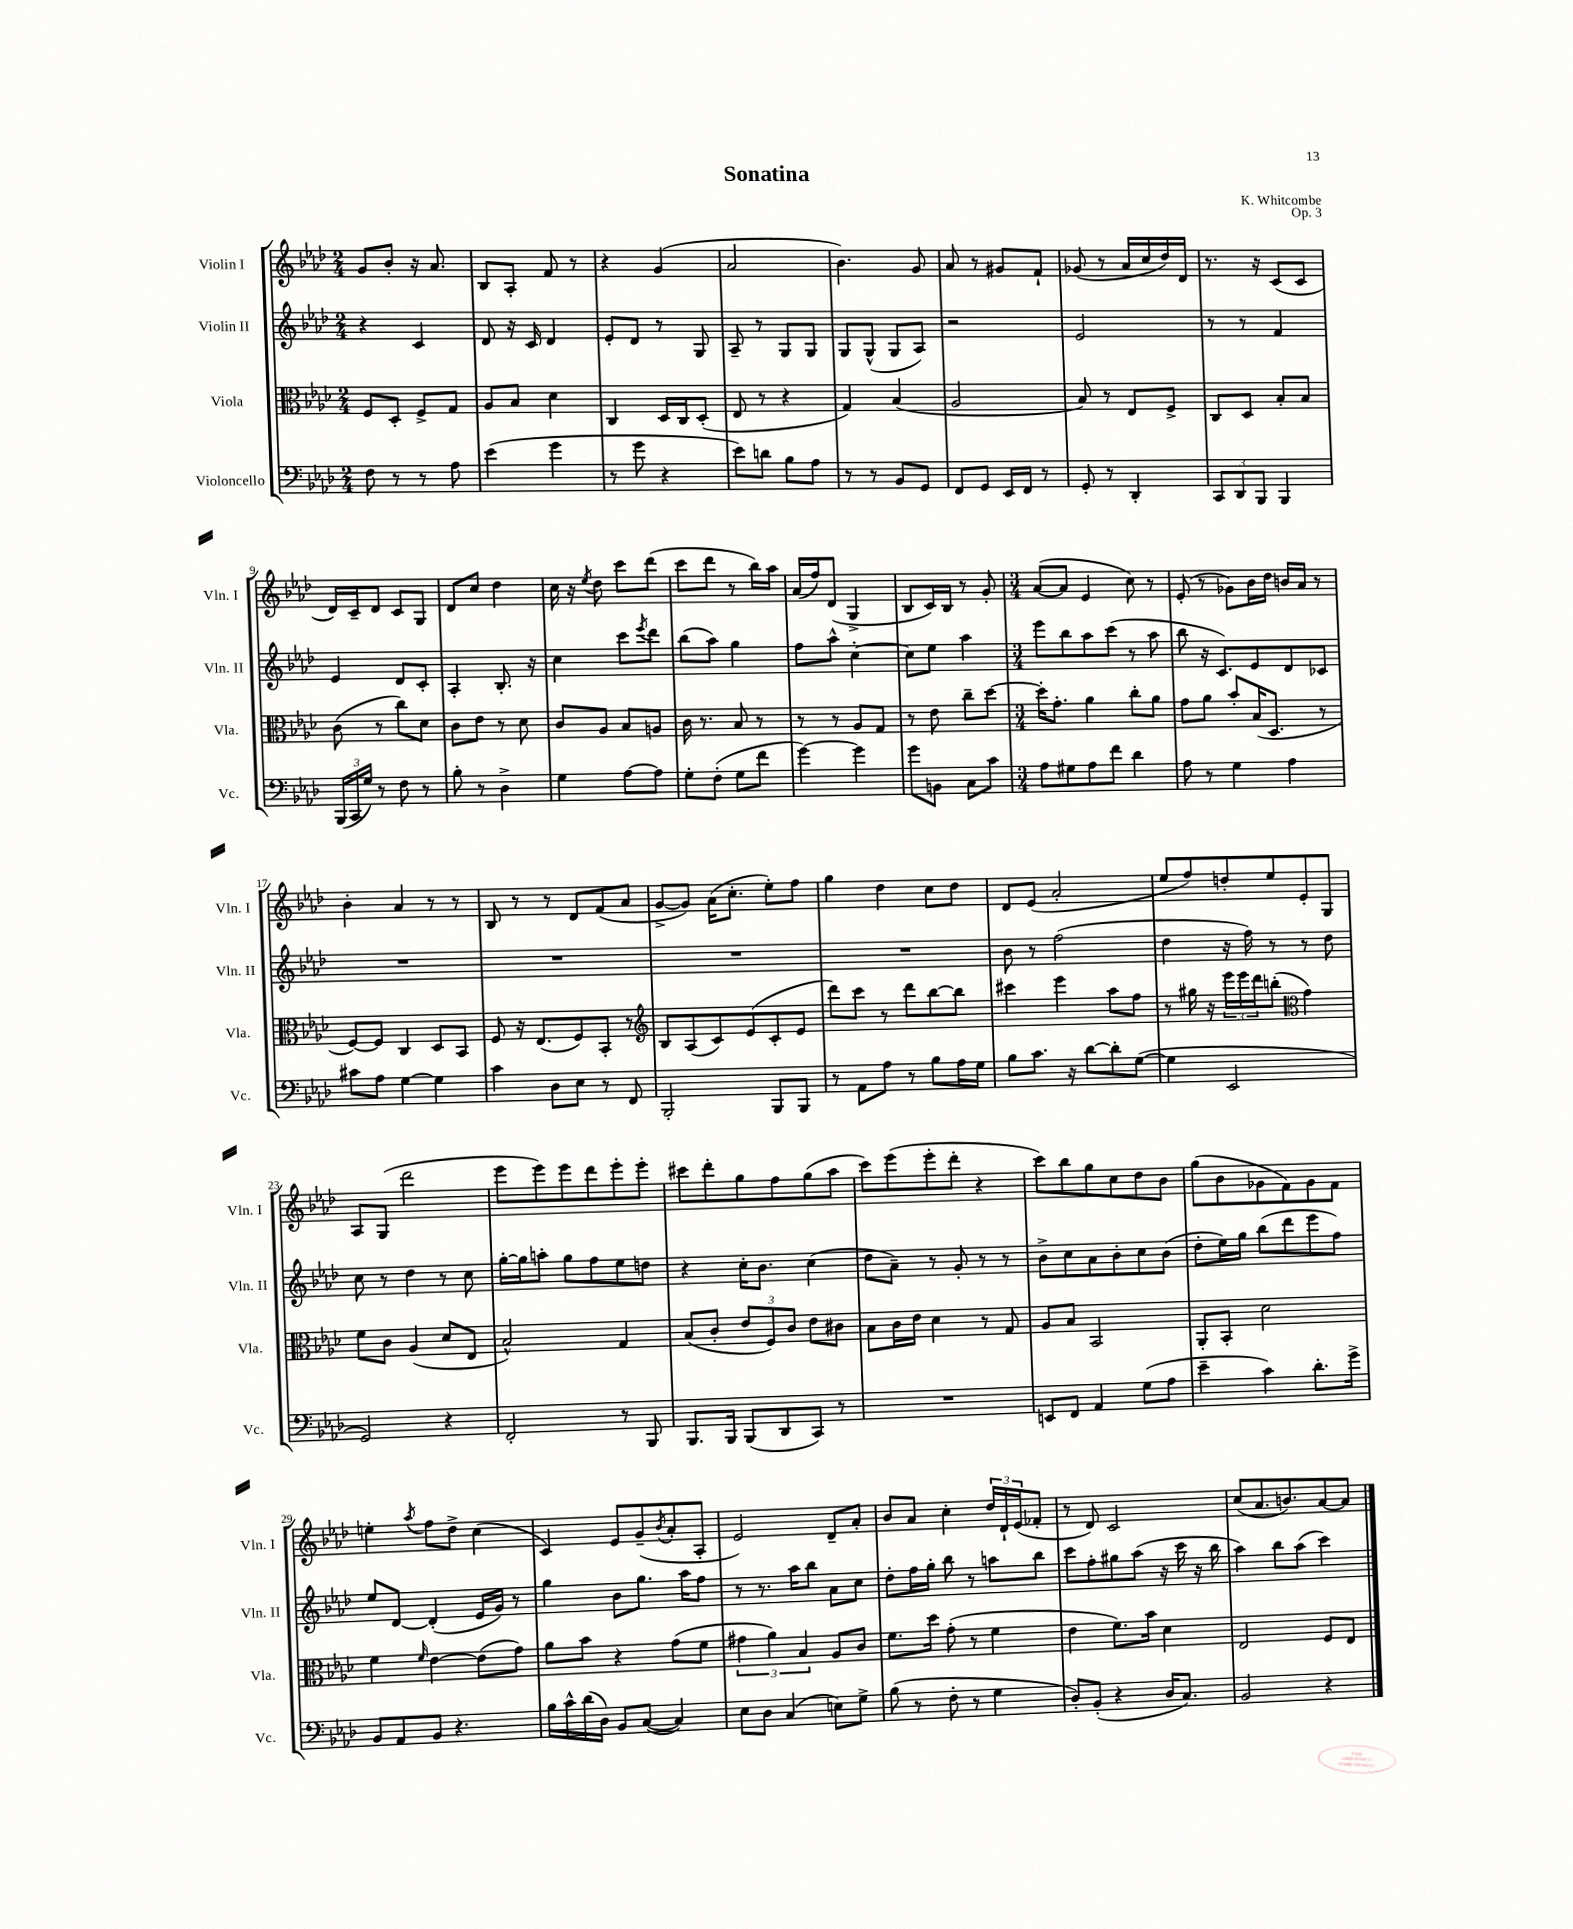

**kern	**kern	**kern	**kern
*staff4	*staff3	*staff2	*staff1
*clefF4	*clefC3	*clefG2	*clefG2
*k[b-e-a-d-]	*k[b-e-a-d-]	*k[b-e-a-d-]	*k[b-e-a-d-]
*M2/4	*M2/4	*M2/4	*M2/4
8F\	8F/L	4r	8g/L
8r	8D-'/J	.	8b-'/J
8r	8F^/L	4c/	16r
.	.	.	8.a-/
8A-\	8G/J	.	.
=	=	=	=
(4e-\	8A-/L	8d-/	8B-/L
.	8B-/J	16r	8A-'/J
.	.	16c/	.
4g\	4d-\	4d-/	8f/
.	.	.	8r
=	=	=	=
8r	4C/	8e-'/L	4r
8g\	.	8d-/J	.
4r	16D-/LL	8r	(4g/
.	16C/J	.	.
.	(8D-'/J	8G/	.
=	=	=	=
8e-\L)	8E-/	8A-~/	2a-/
8d\J	8r	8r	.
8B-\L	4r	8G/L	.
8A-\J	.	8G/J	.
=	=	=	=
8r	4G/)	8G/L	4.b-\)
8r	.	(8G^^/J	.
8BB-/L	(4B-/	8G/L	.
8GG/J	.	8A-/J)	8g/
=	=	=	=
8FF/L	2A-/	2r	8a-/
8GG/J	.	.	8r
16EE-/LL	.	.	8g#/L
16FF/JJ	.	.	.
8r	.	.	8f`/J
=	=	=	=
8GG'/	8B-/)	2e-/	(8g-/
8r	8r	.	8r
4DD-'/	8E-/L	.	16a-/LL
.	.	.	16cc/
.	8F^/J	.	16dd-/)
.	.	.	16d-/JJ
=	=	=	=
12CC/L	8C/L	8r	8.r
12DD-/	.	.	.
.	8D-/J	8r	.
12BBB-/J	.	.	.
.	.	.	16r
4BBB-/	8B-'/L	4f/	(8c/L
.	8B-/J	.	8c/J
=	=	=	=
(24BBB-/LL	(8c\	4e-/	16d-/LL)
24CC/	.	.	.
.	.	.	16c~/J
24G/JJ)	.	.	.
8r	8r	.	8d-/J
8F\	8cc\L)	8d-/L	8c/L
8r	8d-\J	8c'/J	8G/J
=	=	=	=
8B-'\	8c\L	4A-'/	8d-/L
8r	8e-\J	.	8cc/J
4D-^\	8r	8.B-'/	4dd-\
.	8d-\	.	.
.	.	16r	.
=	=	=	=
4G\	8c/L	4cc\	16cc\
.	.	.	16r
.	.	.	8qee-/
.	8A-/J	.	8dd-\
[8A-\L	8B-/L	8ccc\L	8ccc\L
.	.	8qeee-/	.
8A-\]J	8A/J	8ddd-\J	(8ddd-\J
=	=	=	=
8G'\L	16c\	(8bb-\L	8ccc\L
.	8.r	.	.
(8F'\J	.	8aa-\J)	8ddd-\J
8G\L	8B-/	4gg\	8r
8f\J	8r	.	16bb-\LL)
.	.	.	16aa-\JJ
=	=	=	=
[4g\)	8r	8ff\L	(16a-/LL
.	.	.	16ff/J)
.	8r	8aa-^^\J	(8d-/J
4g\]	8A-/L	[4cc'\	4G^/
.	8G/J	.	.
=	=	=	=
8g\L	8r	8cc\]L	8B-/L
8BB\J	8e-\	8ee-\J	16c/L)
.	.	.	16B-/JJ
8C\L	8cc~\L	4aa-\	8r
8c\J	[8dd-\J	.	8g'/
=	=	=	=
*M3/4	*M3/4	*M3/4	*M3/4
8A-\L	16dd-'\]LK	8eee-\L	([8a-/L
.	8.g'\J	.	.
8G#\	.	8bb-\	8a-/]J
8A-\	4a-\	8aa-\	4e-/
8f\J	.	(8ccc\J	.
4d-\	8cc'\L	8r	8cc\)
.	8a-\J	8aa-\	8r
=	=	=	=
8A-\	8g\L	8bb-\	(8e-'/
8r	8a-\J	16r	8r
.	.	8.c/L)	.
4G\	8b-'/L	.	8g-\L)
.	(16B-/K	8e-/	16b-\L
.	8.D-/J	.	16dd-\JJ
4A-\	.	8d-/	16b/LL
.	.	.	16a-/JJ
.	8r	8c-/J	8r
=	=	=	=
8c#\L	[8F/L)	2.r	4b-'\
8A-\J	8F/]J	.	.
[4G\	4C/	.	4a-/
4G\]	8D-/L	.	8r
.	8BB-/J	.	8r
=	=	=	=
4c\	8F/	2.r	8B-/
.	16r	.	8r
.	(8.E-/L	.	.
8D-\L	.	.	8r
8E-\J	8F/)	.	8d-/L
8r	8BB-'/J	.	(8f/
8FF/	8r	.	8a-/J
=	=	=	=
*	*clefG2	*	*
2BBB-'/	8B-/L	2.r	[8g^/L
.	(8A-/	.	8g/]J)
.	8c/)	.	(16a-\LK
.	.	.	8.cc'\J
.	(8e-/	.	.
8BBB-/L	8c'/	.	8ee-'\L)
8BBB-/J	8e-/J	.	8ff\J
=	=	=	=
8r	8ddd-\L)	2.r	4gg\
8AA-\L	8ccc\J	.	.
8A-\J	8r	.	4dd-\
8r	8ddd-\L	.	.
8B-\L	[8bb-\	.	8cc\L
16A-\L	8bb-\]J	.	8dd-\J
16G\JJ	.	.	.
=	=	=	=
8B-\L	4ccc#\	8b-\	8d-/L
8.c\J	.	8r	(8e-/J
.	4eee-\	(2ff\	2a-'/
16r	.	.	.
[8d-\L	.	.	.
8d-'\]	8aa-\L	.	.
([8G\J	8ff\J	.	.
=	=	=	=
4G\]	8r	4dd-\	8ee-/L
.	16gg#\	.	8ff/)
.	16r	.	.
2EE-/	24eee-\LL	16r	8dd'/
.	24eee-\	.	.
.	.	16ff\)	.
.	24ddd-\J	.	.
.	(8bb'\J	8r	8ee-/
*	*clefC3	*	*
.	4g\)	8r	8e-'/
.	.	8dd-\	8G/J
=	=	=	=
2GG/)	8f\L	8cc\	8A-/L
.	8c\J	8r	(8G/J
.	(4A-/	4dd-\	2ddd-\
4r	8d-/L	8r	.
.	8E-/J	8cc\	.
=	=	=	=
2FF'/	2B-^^/)	[16gg'\LL	8eee-\L
.	.	16gg\]J	.
.	.	8aa'\J	8eee-\)
.	.	8gg\L	8eee-\
.	.	8ff\	8ddd-\
8r	4G/	8ee-\	8eee-'\
8BBB-/	.	8dd\J	8eee-'\J
=	=	=	=
8.BBB-/L	(8B-/L	4r	8ccc#\L
.	8c'/J	.	8ddd-'\
16BBB-/Jk	.	.	.
(8BBB-/L	12e-/L	16cc'\LK	8gg\
.	.	8.b-\J	.
.	12F/)	.	.
8DD-/	.	.	8ff\
.	12c/J	.	.
8CC/J)	8e-\L	(4cc\	(8gg\
8r	8c#\J	.	8aa-\J
=	=	=	=
2.r	8B-\L	8dd-\L	8ccc\L)
.	16c\L	8a-~\J)	(8eee-\
.	16e-\JJ	.	.
.	4d-\	8r	8eee-'\
.	.	8g'/	8ddd-'\J
.	8r	8r	4r
.	8G/	8r	.
=	=	=	=
8EE/L	8A-/L	8b-^\L	8ccc\L)
8FF/J	8B-/J	8cc\	8bb-\
4AA-/	2BB-/	8a-\	8gg\
.	.	8b-'\	8cc\
(8G\L	.	8cc\	8dd-\
8A-\J	.	(8b-\J	8b-\J
=	=	=	=
4e-~\	8AA-'/L	8dd-'\L	(8gg\L
.	8BB-'/J	16ee-\L)	8b-\
.	.	16gg\JJ	.
4c\)	2d-\	(8bb-\L	8g-\
.	.	8ddd-\	8f\)
8.d-'\L	.	8eee-\	8g-\
.	.	8ff\J)	8f\J
16g^\Jk	.	.	.
=	=	=	=
8BB-/L	4f\	8ee-/L	4ee'\
8AA-/	.	[8d-/J	.
.	16qqf/	.	8qaa-/
8BB-/J	[4e-\	(4d-'/]	8ff\L
4.r	.	.	8dd-^\J
.	(8e-\]L	16e-/LL	(4cc\
.	.	16g/JJ)	.
.	8g\J)	8r	.
=	=	=	=
16B-\LL	8a-\L	4gg\	4c/)
16c^^\	.	.	.
(16d-\	8b-\J	.	.
16D-\JJ)	.	.	.
8BB-/L	4r	8b-\L	8e-/L
([8C/J	.	8.gg\J	(8g~/
.	.	.	8qb-/
4C/])	(8g\L	.	8a-'/
.	.	16aa-\LK	.
.	8f\J	8ff\J	8A-'/J
=	=	=	=
8E-\L	6g#\	8r	2e-/)
8D-\J	.	8.r	.
.	6a-\)	.	.
(4C/	.	.	.
.	.	16aa-\LK	.
.	6B-/	.	.
.	.	8bb-\J	.
8E\L)	8A-/L	8a-\L	8d-~/L
8G^\J	8c/J	8cc\J	8a-'/J
=	=	=	=
(8B-\	8.f\L	8dd-'\L	8b-/L
8r	.	16ff\L	8a-/J
.	16dd-\Jk	16gg'\JJ	.
8F'\	(8g'\	8bb-\	4cc'\
8r	8r	8r	.
4G\	4f\	8aa\L	24dd-/LL
.	.	.	24d-`/
.	.	.	(24e-/J
.	.	8bb-\J	8f-'/J
=	=	=	=
8D-'/L)	4e-\	8ccc\L	8r
(8BB-'/J	.	8ff'\	8d-/)
4r	8.f\L)	8gg#\	2c/
.	.	(8aa-\J	.
.	16b-\Jk	.	.
16D-/LK	4d-\	16r	.
8.C/J)	.	16ccc\	.
.	.	16r	.
.	.	16bb-\	.
=	=	=	=
2BB-/	2E-/	4aa-\)	(8cc/L
.	.	.	8.a-/
.	.	8bb-\L	.
.	.	.	8.b/)
.	.	(8aa-\J	.
4r	8F/L	4ccc\)	[8a-/
.	8E-/J	.	8a-/]J
==	==	==	==
*-	*-	*-	*-
